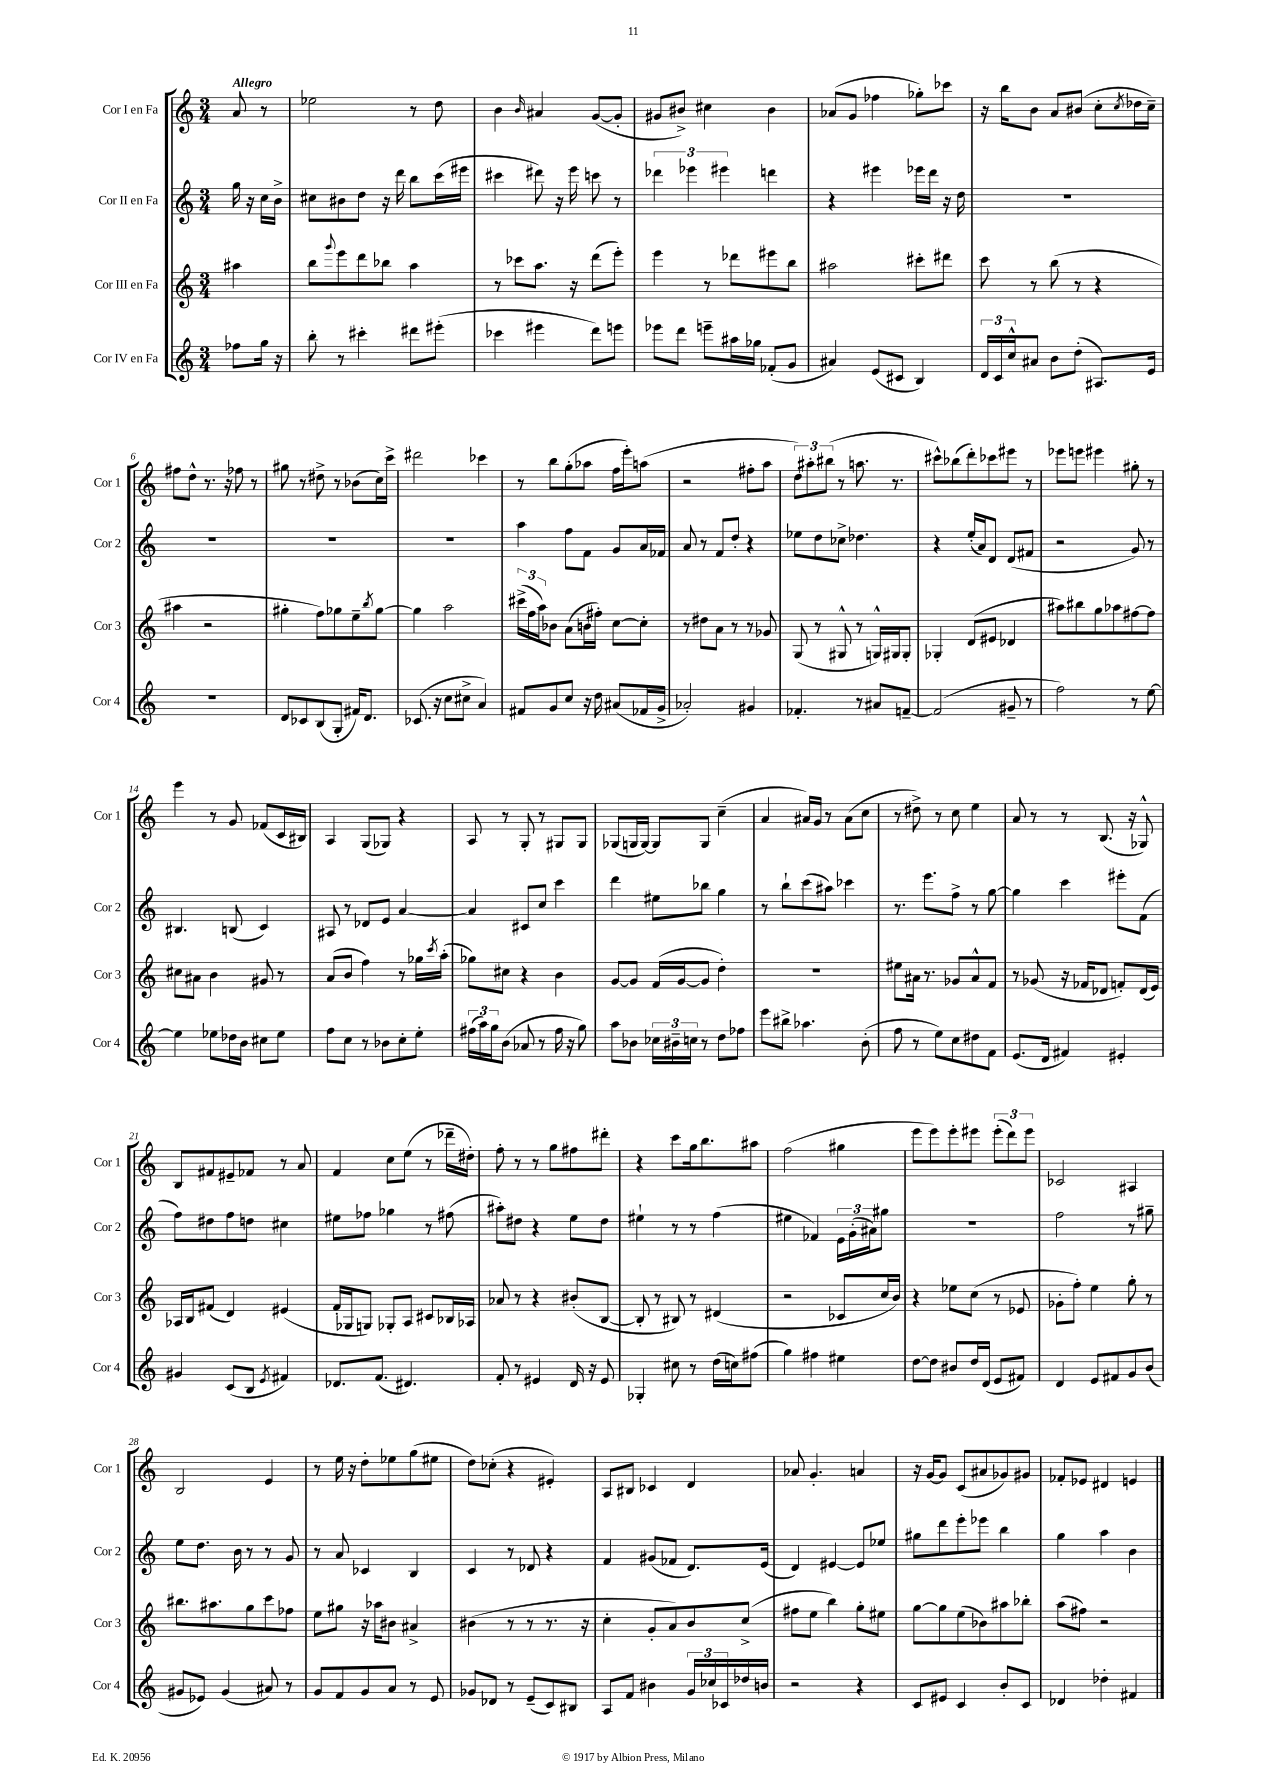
<<
\new StaffGroup <<
\new Staff = "s0" \with { instrumentName = "Cor I en Fa" shortInstrumentName = "Cor 1" } {
    \clef treble \key c \major \numericTimeSignature \time 3/4 \partial 4 \tempo "Allegro"
    a'8 r8 |
    ees''2 r8 d''8 |
    b'4 \grace { b'16 } ais'4 g'8~( g'8-. |
    gis'8 bis'8->) cis''4 bis'4 |
    aes'8( g'8 fes''4 ges''8-.) ces'''8 |
    r16 b''16 b'8 a'8 bis'8( c''8-. \acciaccatura { c''8 } des''16 c''16--) |
    fis''8 d''8-^ r8. r16 fes''8 r8 |
    gis''8 r8 dis''8-> r8 bes'8( c''16) c'''16-> |
    dis'''2 ces'''4 |
    r8 b''8 g''8-.( aes''8 f''16 e'''16-.) a''8( |
    r2 fis''8-. a''8 |
    \tuplet 3/2 { d''8) ais''8-. bis''8( } r8 a''8. r8. |
    cis'''8-^) bes''8( d'''8-.) ces'''8 eis'''8 r8 |
    ees'''8 e'''8 eis'''4 gis''8-. r8 |
    e'''4 r8 g'8 fes'8( c'16 bis16) |
    a4 g8( ges8) r4 |
    a8 r8 g8-. r8 gis8 gis8 |
    ges8( g16 g16~) g8 g8 c''4--( |
    a'4 ais'16) g'16 r8 ais'8( c''8 |
    r8 dis''8->) r8 c''8 e''4 |
    a'8 r8 r8 b8.( r16 ges8-^) |
    b8 fis'8 eis'8-- fes'8 r8 a'8 |
    f'4 c''8 e''8( r8 des'''16-- dis''16-.) |
    f''8-. r8 r8 g''8 fis''8 dis'''8-. |
    r4 c'''8 g''16 b''8. ais''8 |
    f''2( gis''4 |
    e'''8 e'''8) e'''8-. eis'''8 \tuplet 3/2 { eis'''8-.( d'''8) eis'''8 } |
    ces'2 ais4 |
    b2 e'4 |
    r8 e''16 r16 d''8-. ees''8 g''8( eis''8 |
    d''8) ces''8-.( r4 eis'4-.) |
    a8 bis8 ces'4 d'4 |
    aes'8 g'4.-. a'4 |
    r16 g'16~ g'8 c'8( ais'8 ges'8) gis'8 |
    fes'8-. ees'8 dis'4 e'4 \bar "|." |
}
\new Staff = "s1" \with { instrumentName = "Cor II en Fa" shortInstrumentName = "Cor 2" } {
    \clef treble \key c \major \numericTimeSignature \time 3/4 \partial 4
    g''16 r16 c''16 b'16-> |
    cis''8 bis'8 d''8 r16 d'''16 b''8 c'''16( eis'''16 |
    cis'''4 dis'''8) r16 e'''16 c'''8 r8 |
    \tuplet 3/2 { des'''4 ees'''4 eis'''4 } d'''4 |
    r4 eis'''4 ees'''16 d'''16 r16 d''16 |
    R2. |
    R2. |
    R2. |
    R2. |
    a''4 f''8 f'8 g'8 a'16 fes'16 |
    a'8 r8 f'8 d''8-. r4 |
    ees''8 d''8 ces''8-> des''4. |
    r4 e''16-.( a'16) d'8 d'8( fis'8 |
    r2 g'8) r8 |
    bis4. b8( c'4) |
    ais8 r8 des'8 e'8 a'4~ |
    a'4 cis'8 c''8 c'''4 |
    d'''4 eis''8 bes''8 g''4 |
    r8 b''8-! c'''8( ais''8) ces'''4 |
    r8. e'''8. f''8-> r8 g''8~ |
    g''4 c'''4 eis'''8-. f'8( |
    f''8) dis''8 f''8 d''8 cis''4 |
    eis''8 fes''8 ges''4 r8 fis''8( |
    ais''8-.) dis''8 r4 e''8 dis''8 |
    eis''4-! r8 r8 f''4( |
    eis''4 fes'4) \tuplet 3/2 { e'16 g'16-.( ais'16) } gis''8 |
    R2. |
    f''2 r8 gis''8-- |
    e''8 d''8. b'16 r8 r8 g'8 |
    r8 a'8 ces'4 b4 |
    c'4 r8 des'8 r4 |
    f'4 gis'8( fes'8 d'8.) e'16( |
    d'4) eis'4~ eis'8 ees''8 |
    gis''8 d'''8 e'''8-. ees'''8 b''4 |
    g''4 a''4 b'4 \bar "|." |
}
\new Staff = "s2" \with { instrumentName = "Cor III en Fa" shortInstrumentName = "Cor 3" } {
    \clef treble \key c \major \numericTimeSignature \time 3/4 \partial 4
    ais''4 |
    b''8 \appoggiatura { g'''8 } e'''8 d'''8 bes''8 a''4 |
    r8 ces'''8 a''8. r16 d'''8( e'''8-.) |
    e'''4 r8 des'''8 eis'''8 b''8 |
    ais''2 cis'''8-. dis'''8 |
    c'''8 r8 b''8( r8 r4 |
    ais''4 r2 |
    gis''4-. f''8) ges''8 e''8-- \acciaccatura { b''8 } ges''8~ |
    ges''4 a''2 |
    \tuplet 3/2 { cis'''16->( f''16 a''16) } bes'8 a'8( b'16 fis''16-.) c''8~ c''8-. |
    r8 dis''8 a'8 r8 r8 ges'8 |
    g8( r8 gis8-^ r8 g16-^) gis16 gis8-. |
    ges4-. d'8( eis'8 des'4 |
    ais''8) bis''8 g''8 aes''8 fis''8~ fis''8 |
    cis''8 ais'8 b'4 gis'8 r8 |
    a'8( b'8 f''4) r8 ges''16 \acciaccatura { c'''8 } a''16-.( |
    ges''8) cis''8 r4 b'4 |
    g'8~ g'8 f'16( g'16~ g'8 d''4-.) |
    R2. |
    eis''8 ais'16 r8. ges'8 ais'8-^ f'8 |
    r8 ges'8( r16 fes'16 des'8 f'8-.) des'16( e'16) |
    aes16 b16 fis'8( d'4) eis'4( |
    f'16-. ges16 g8) ges8-. a8 cis'8 bes16 aes16 |
    aes'8 r8 r4 bis'8-.( b8~ |
    b8-. r8 bis8) r8 dis'4( |
    r2 ces'8 c''16 b'16) |
    r4 ees''8 c''8( r8 ees'8 |
    ges'8-. f''8-.) e''4 g''8-. r8 |
    bis''8. ais''8. g''8 c'''8 fes''8 |
    e''8 gis''8 r16 aes''16 bis'8 ais'4-> |
    bis'4( r8 r8 r8. r16 |
    c''4-. g'8-. a'8) b'8 c''8->( |
    fis''8 e''8 b''4) g''8-. eis''8 |
    g''8~ g''8 e''8( bes'8) ais''8 bes''8-. |
    a''8( fis''8) r2 \bar "|." |
}
\new Staff = "s3" \with { instrumentName = "Cor IV en Fa" shortInstrumentName = "Cor 4" } {
    \clef treble \key c \major \numericTimeSignature \time 3/4 \partial 4
    fes''8 g''16 r16 |
    b''8-. r8 cis'''4-. dis'''8 eis'''8-.( |
    ces'''4 eis'''4 d'''8) e'''8 |
    ees'''8 d'''8 e'''8-- ais''16 ges''16 fes'8-.( g'8 |
    ais'4) e'8( cis'8 b4) |
    \tuplet 3/2 { d'16 c'16 c''16-^ } ais'8 b'8 d''8-.( ais8.) e'16 |
    R2. |
    d'8 ces'8 b8( g8-. fis'16) d'8. |
    ces'8.( r16 c''8 cis''8-> a'4) |
    fis'8 g'8 c''8 r16 d''16 ais'8( fes'16 g'16-> |
    aes'2-.) gis'4 |
    fes'4.-. r8 ais'8 f'8~-- |
    f'2( gis'8-- r8 |
    f''2) r8 e''8~ |
    e''4 ees''8 des''16 b'16 cis''8 ees''8 |
    f''8 c''8 r8 bes'8 c''8-. e''8-. |
    \tuplet 3/2 { fis''16( a''16) g''16 } b'8( aes'8 r8 fis''16 r16 g''8) |
    a''8 bes'8 \tuplet 3/2 { ces''16 bis'16-- c''16 } r8 d''8 fes''8 |
    e'''8 bis''8-> aes''4. b'8-.( |
    f''8 r8 e''8) c''8 dis''8 f'8 |
    e'8.( d'16 fis'4) eis'4-. |
    gis'4 c'8( b8 \acciaccatura { e'8 } fis'4) |
    des'8. f'8.( dis'4.) |
    f'8-. r8 eis'4 d'16 r16 eis'8 |
    ges4-. cis''8 r8 d''16( c''16) fis''8( |
    g''4) fis''4 eis''4 |
    d''8~ d''8 bis'8 d''16 d'16( e'8 fis'8) |
    d'4 e'8 fis'8 g'8 b'8( |
    gis'8 ees'8) gis'4( ais'8) r8 |
    g'8 f'8 g'8 a'8 r8 e'8 |
    ges'8 des'8 r8 e'8--( c'8) bis8 |
    a8 f'8 bis'4 \tuplet 3/2 { g'16 ces''16 ces'16 } des''16 b'16 |
    r2 r4 |
    c'8 eis'8 c'4 b'8-. c'8 |
    des'4 des''4-. fis'4 \bar "|." |
}
>>
>>
